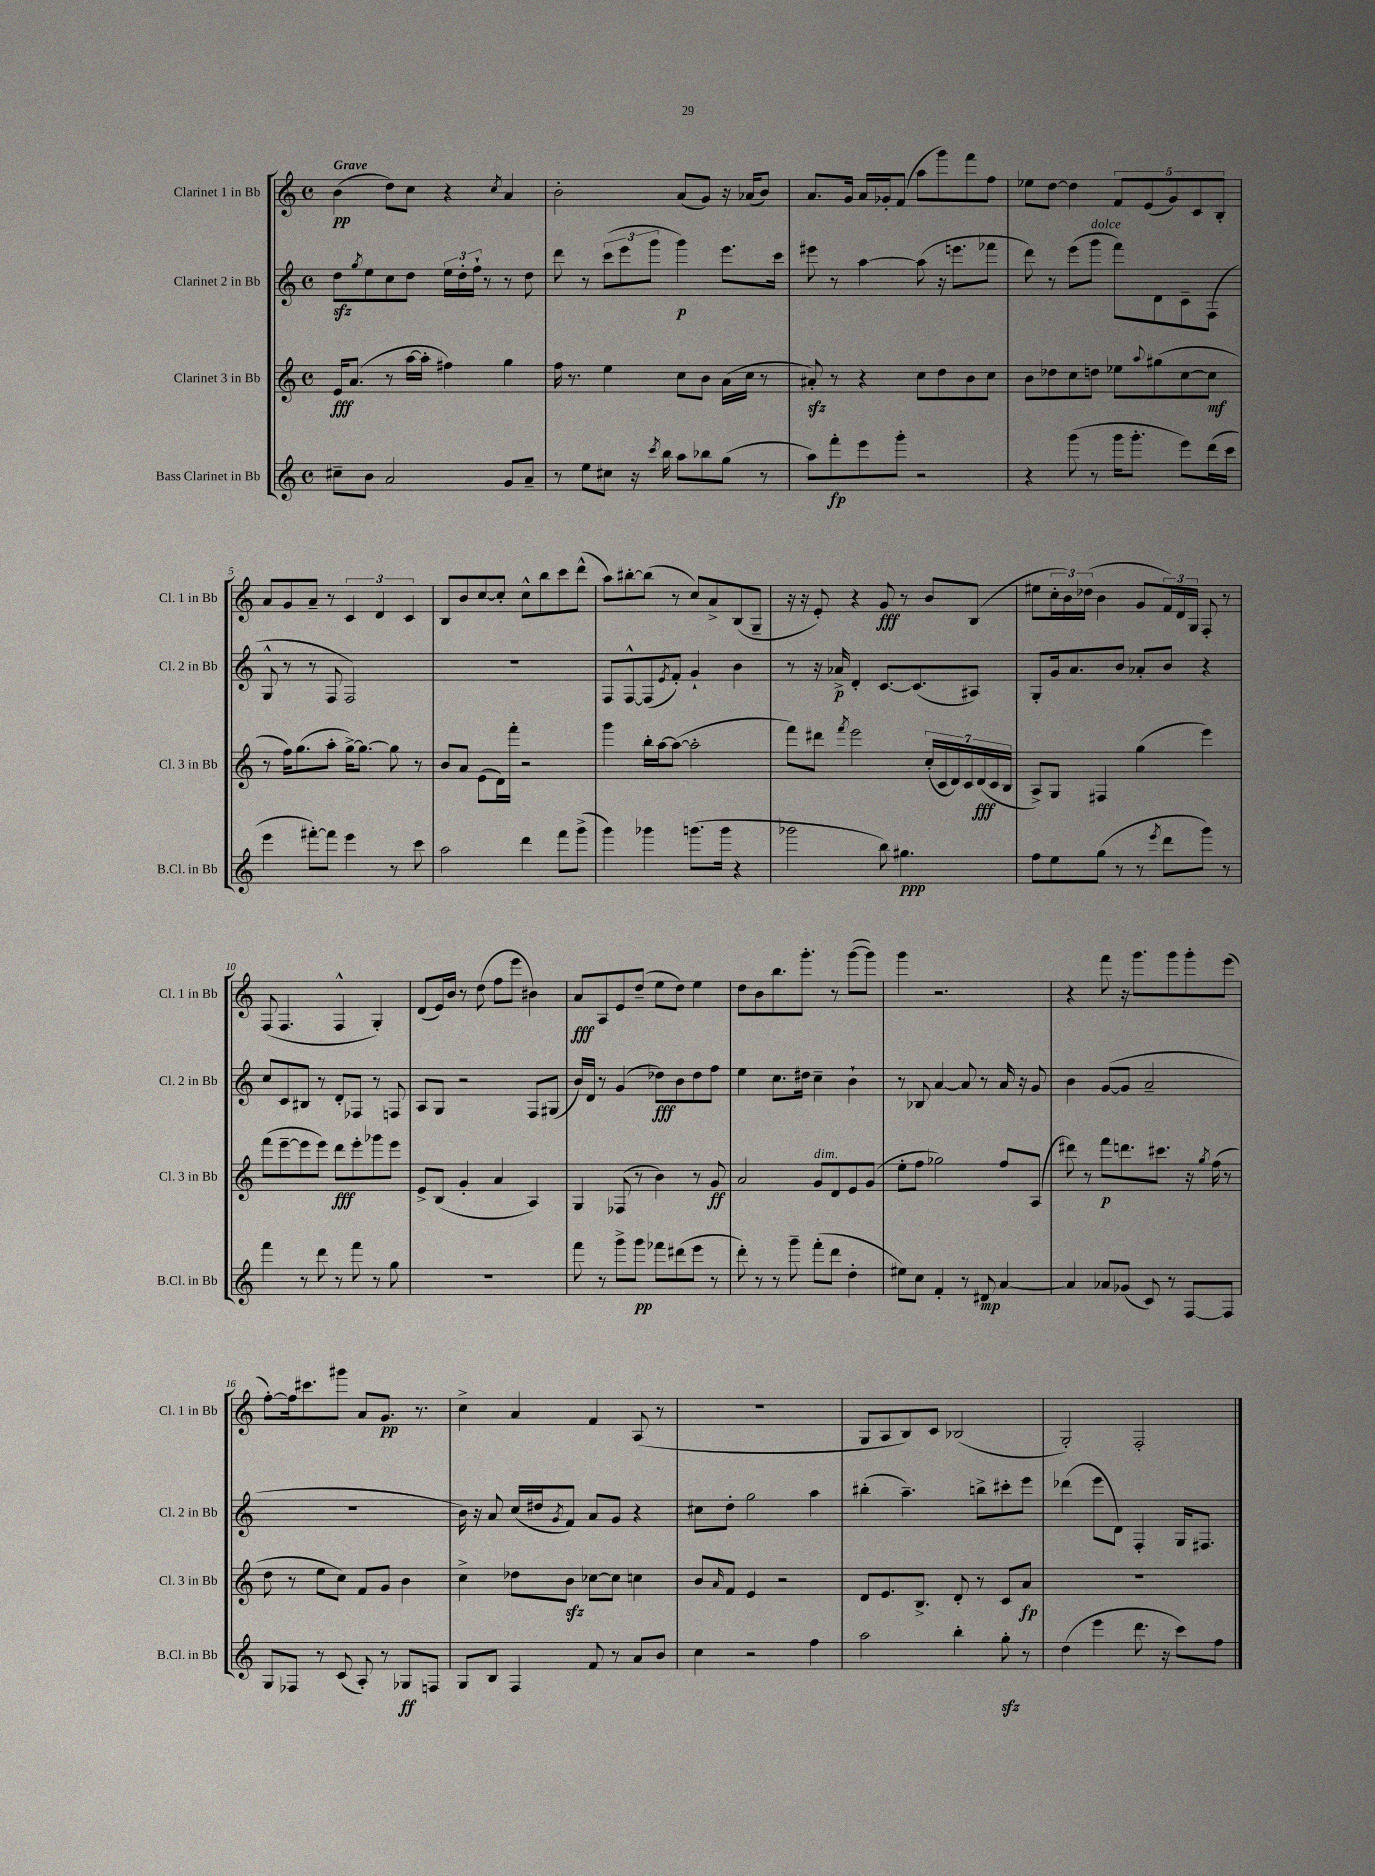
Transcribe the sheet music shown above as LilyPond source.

<<
\new StaffGroup <<
\new Staff = "s0" \with { instrumentName = "Clarinet 1 in Bb" shortInstrumentName = "Cl. 1 in Bb" } {
    \clef treble \key c \major \defaultTimeSignature \time 4/4 \tempo "Grave"
    b'4\pp( d''8) c''8 r4 \acciaccatura { c''8 } a'4 |
    b'2-. a'8( g'8) r16 aes'16( b'8) |
    a'8. g'16 a'16 ges'16-. f'8( a''8 g'''8) f'''8 f''8 |
    ees''8 d''8~ d''4 \tuplet 5/4 { f'8 e'8( g'8) c'8 b8-. } |
    a'8 g'8 a'8-- r8 \tuplet 3/2 { c'4 d'4 c'4 } |
    b8 b'8 c''8~ c''8-. c''8-^ b''8 c'''8 d'''8-^( |
    a''8) bis''8~-. bis''8( r8 c''8) a'8-> b8( g8-- |
    r16 r16 e'8-.) r4 g'8\fff r8 b'8 b8( |
    eis''8 \tuplet 3/2 { c''16-. b'16) des''16( } b'4 g'8 \tuplet 3/2 { f'16) d'16 g16 } f8-. r8 |
    f8( f4. f4-^ g4-.) |
    d'8( e'16) b'16 r8 d''8( f''8 e'''8 bis'4) |
    a'8\fff a8 e'8 d''8--( e''8 d''8) e''4 |
    d''8 b'8 b''8. g'''8.-. r8 g'''8~( g'''8) |
    g'''4 r2. |
    r4 f'''8 r16 g'''8. g'''8 g'''8-. e'''8( |
    f''8~-.) f''16 cis'''8. gis'''8 a'8 g'8.\pp r8. |
    c''4-> a'4 f'4 a8( r8 |
    R1 |
    g8 a8 b8) c'8 bes2( |
    g2-.) f2-. \bar "|." |
}
\new Staff = "s1" \with { instrumentName = "Clarinet 2 in Bb" shortInstrumentName = "Cl. 2 in Bb" } {
    \clef treble \key c \major \defaultTimeSignature \time 4/4
    d''8\sfz \acciaccatura { g''8 } e''8 c''8 d''8 \tuplet 3/2 { e''16 d''16-. f''16-! } r8 r8 d''8 |
    d'''8 r8 \tuplet 3/2 { c'''8( e'''8 g'''8 } g'''4\p) e'''8. c'''16 |
    eis'''8 r8 a''4~ a''8( r16 e'''8. fes'''8 |
    d'''8) r8 e'''8( g'''8^\markup { \italic "dolce" } f'''8) d'8 c'8-- f8( |
    g8-^ r8 r8 f8 f2) |
    R1 |
    f8 f8~-^ f8( \acciaccatura { e'8 } f'8-.) g'4-! b'4 |
    r8 r16 aes'16->\p d'4-. c'8.~ c'8.( ais8) |
    g8-. g'16 a'8. b'8 aes'8-. b'8 r4 |
    c''8 c'8 bis8 r8 d'8-. fes8 r8 f8 |
    a8 g8 r2 f8 gis8( |
    b'16) d'16 r8 g'4( des''8\fff) b'8 des''8 f''8 |
    e''4 c''8. dis''16 c''4-- b'4-! |
    r8 bes8 a'4~ a'8 r8 a'16 r16 g'8 |
    b'4 g'8~( g'8 a'2-- |
    R1 |
    b'16) r16 a'8 c''16( dis''16 \acciaccatura { g'8 } f'8) a'8 g'8 r4 |
    cis''8 d''8-. g''2 a''4 |
    bis''4-.( a''4.--) b''8-> cis'''8-. e'''8 |
    des'''4( e'''8 d'8) f4-. g16 fis8. \bar "|." |
}
\new Staff = "s2" \with { instrumentName = "Clarinet 3 in Bb" shortInstrumentName = "Cl. 3 in Bb" } {
    \clef treble \key c \major \defaultTimeSignature \time 4/4
    e'16\fff a'8.( r8 a''16~ a''16-. fis''4) g''4 |
    f''16 r8. e''4 c''8 b'8 a'16( c''16 r8 |
    ais'8-.\sfz) r8 r4 c''8 d''8 b'8 c''8 |
    b'8 des''8 c''8 d''8 ees''8 \appoggiatura { a''8 } gis''8( c''8~ c''8\mf |
    r8 f''16) g''8.( a''8-. g''16~->) g''8.~ g''8 r8 |
    b'8 a'8 e'8( d'16) f'''16-. r2 |
    g'''4 b''16-. a''16~ a''8~( a''2-. |
    f'''8) dis'''8 \acciaccatura { f'''8 } e'''2 \tuplet 7/4 { c''16-.( c'16 d'16) c'16 d'16\fff( c'16 b16 } |
    a8->) g8 fis4 g''4( e'''4) |
    f'''8( e'''8~-- e'''8 e'''8) d'''8\fff e'''8-. ges'''8 e'''8 |
    e'8-> b8( g'4-. a'4 a4) |
    g4 fes8( r8 b'4) r8 g'8\ff |
    a'2 g'8^\markup { \italic "dim." } d'8 e'8 g'8( |
    e''8-. f''8 ges''2) f''8 a8( |
    dis'''8) r8 f'''8\p d'''8. cis'''8. r16 \acciaccatura { g''8 } f''16( r8 |
    d''8 r8 e''8 c''8) f'8 g'8 b'4 |
    c''4-> des''8 b'8\sfz ces''8~ ces''8 c''4 |
    b'8 \grace { a'16 } f'8 e'4 r2 |
    d'8 e'8. b8.-> d'8-. r8 c'8 a'8\fp |
    R1 \bar "|." |
}
\new Staff = "s3" \with { instrumentName = "Bass Clarinet in Bb" shortInstrumentName = "B.Cl. in Bb" } {
    \clef treble \key c \major \defaultTimeSignature \time 4/4
    cis''8-- b'8 a'2 g'8 a'8-- |
    r8 e''8 cis''8 r16 \acciaccatura { c'''8 } b''16 a''8 bes''8 g''8( r8 |
    a''8) f'''8-.\fp e'''8 g'''8-. r2 |
    r4 g'''8( r8 g'''16 g'''8.-. e'''8) d'''16( c'''16 |
    e'''4 fis'''8~-.) fis'''8 e'''4 r8 c'''8 |
    a''2 d'''4 f'''8 g'''8->( |
    g'''4) ges'''4 g'''8.( g'''16 r4 |
    ges'''2 b''8) gis''4.\ppp |
    f''8 e''8 g''8( r8 r8 \acciaccatura { e'''8 } d'''8 g'''8) r8 |
    f'''4 r8 d'''8 r8 f'''8 r8 g''8 |
    R1 |
    f'''8 r8 g'''8-> g'''8\pp fes'''8 dis'''8( e'''8 r8 |
    d'''8-.) r8 r8 g'''8-- f'''8-.( d'''8 d''4-. |
    eis''8) c''8 f'4-. r8 dis'8\mp a'4~ |
    a'4 aes'8 ges'8( c'8) r8 f8~ f8 |
    g8 fes8 r8 c'8( a8-.) r8 ges8\ff f8 |
    g8 b8 f4 f'8 r8 a'8 b'8 |
    c''4 r2 f''4 |
    a''2 b''4-. g''8-.\sfz r8 |
    d''4( e'''4 d'''8. r16 c'''8) f''8 \bar "|." |
}
>>
>>
